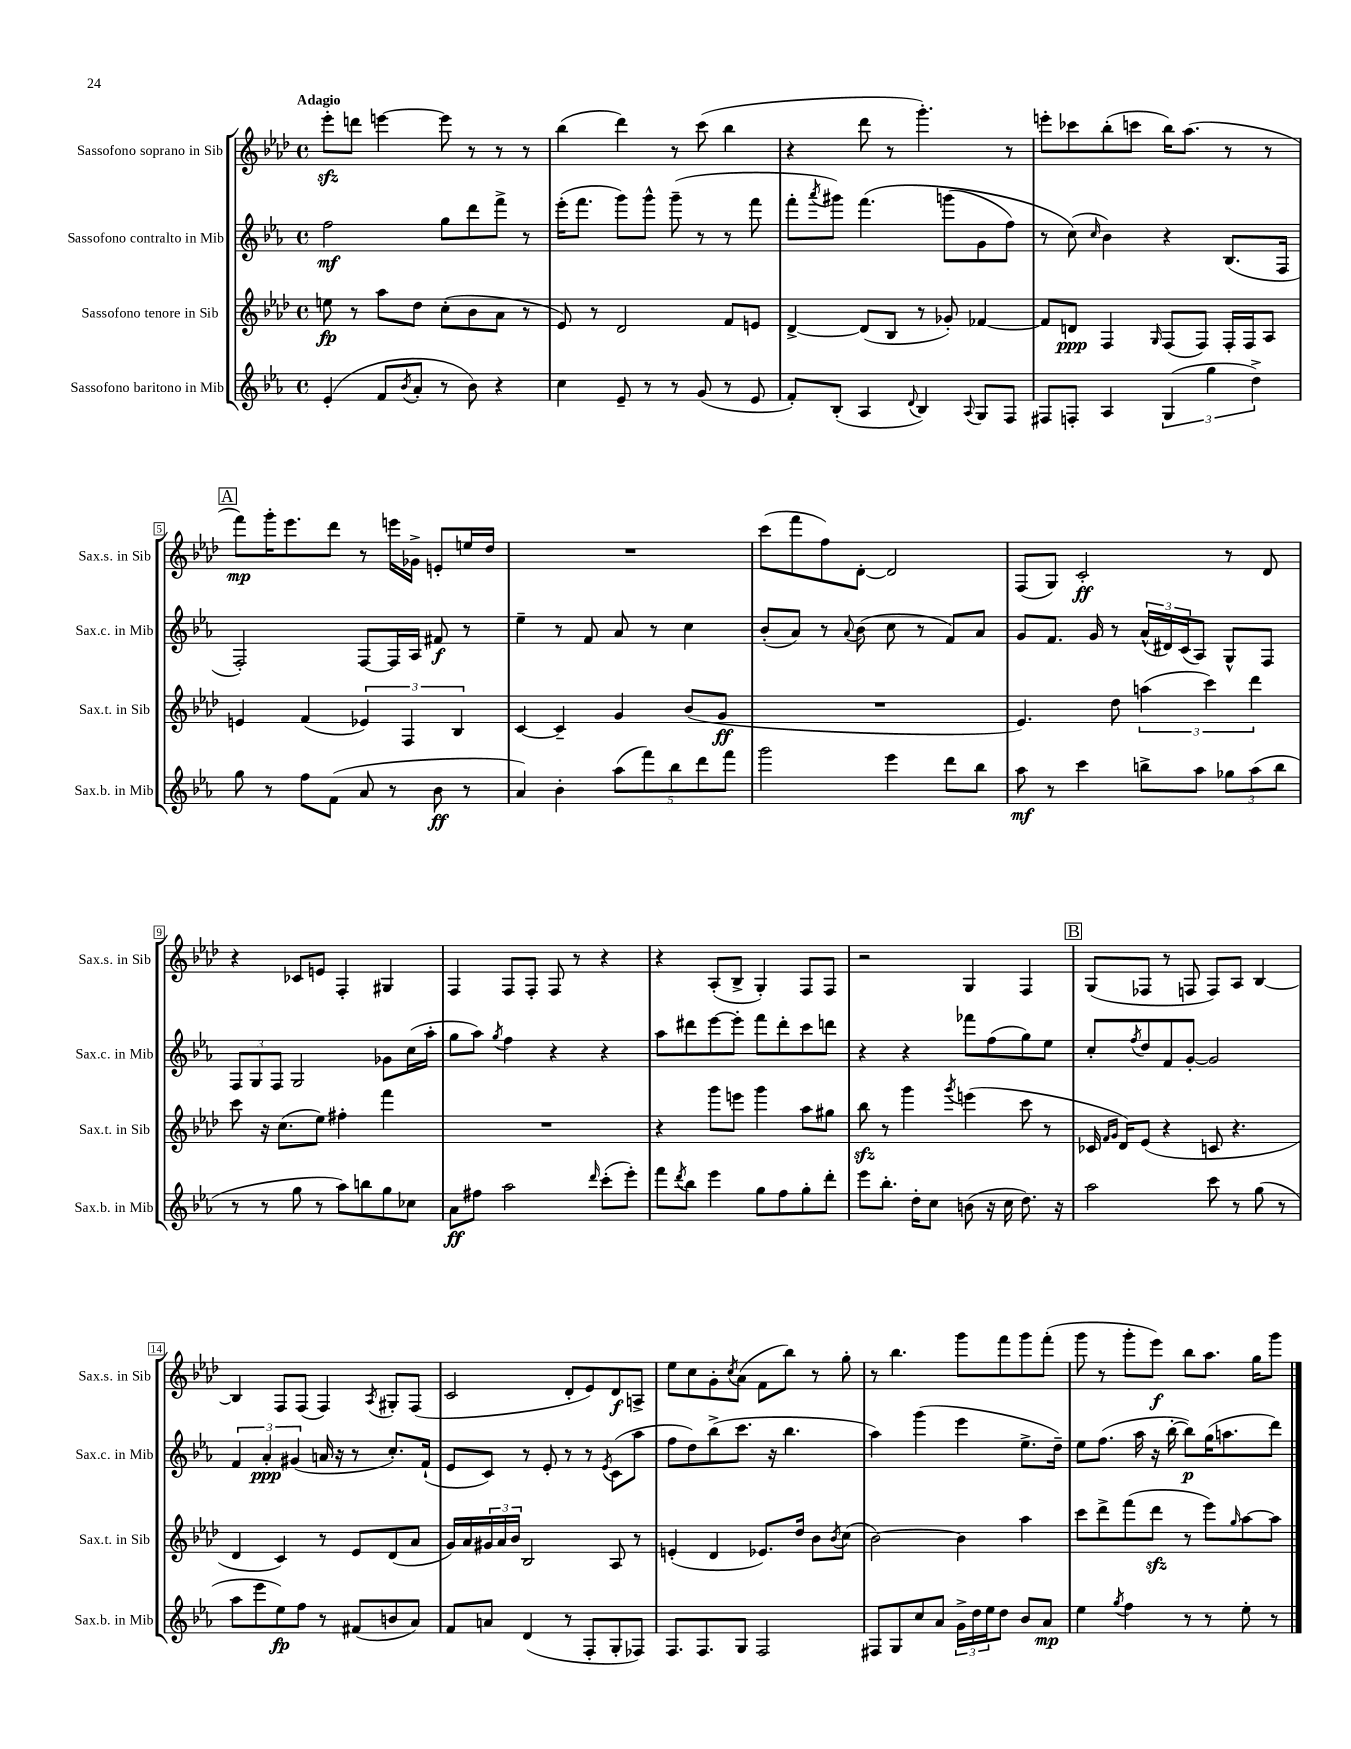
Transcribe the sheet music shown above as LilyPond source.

<<
\new StaffGroup <<
\new Staff = "s0" \with { instrumentName = "Sassofono soprano in Sib" shortInstrumentName = "Sax.s. in Sib" } {
    \clef treble \key aes \major \defaultTimeSignature \time 4/4 \tempo "Adagio"
    ees'''8-.\sfz d'''8 e'''4~ e'''8 r8 r8 r8 |
    bes''4( des'''4) r8 c'''8( bes''4 |
    r4 des'''8 r8 g'''4.-.) r8 |
    e'''8-. ces'''8 bes''8-.( c'''8 bes''16) aes''8.( r8 r8 |
    \mark \markup { \box "A" } f'''8\mp) g'''16-. ees'''8. des'''8 r8 e'''16 ges'16-> e'8-. e''16 des''16 |
    R1 |
    c'''8( f'''8 f''8) des'8~-. des'2 |
    f8( g8) c'2-.\ff r8 des'8 |
    r4 ces'8 e'8 f4-. gis4 |
    f4 f8 f8-. f8 r8 r4 |
    r4 aes8-.( bes8-> g4-.) f8 f8 |
    r2 g4 f4 |
    \mark \markup { \box "B" } g8( fes8 r8 f8 f8) aes8 bes4~ |
    bes4 f8 f8( f4) \acciaccatura { aes8 } gis8-. f8( |
    c'2 des'8-. ees'8) des'8\f a8-> |
    ees''8 c''8 g'8-. \acciaccatura { c''8 } aes'8( f'8 bes''8) r8 g''8-. |
    r8 bes''4. g'''8 f'''8 g'''8 f'''8-.( |
    g'''8 r8 g'''8-. ees'''8\f) bes''8 aes''8. g''16 g'''8 \bar "|." |
}
\new Staff = "s1" \with { instrumentName = "Sassofono contralto in Mib" shortInstrumentName = "Sax.c. in Mib" } {
    \clef treble \key ees \major \defaultTimeSignature \time 4/4
    f''2\mf g''8 d'''8 f'''8-> r8 |
    ees'''16-.( f'''8. g'''8) g'''8-^ g'''8--( r8 r8 f'''8 |
    f'''8-. \acciaccatura { aes'''8 } gis'''8) f'''4.\( g'''8( g'8 f''8) |
    r8 c''8(\) \grace { c''16 } bes'4) r4 bes8.( f16 |
    \mark \markup { \box "A" } f2-.) f8~ f16 aes16 fis'8\f r8 |
    ees''4-- r8 f'8 aes'8 r8 c''4 |
    bes'8-.( aes'8) r8 \appoggiatura { aes'8 } bes'8( c''8 r8 f'8) aes'8 |
    g'8 f'8. g'16 r8 \tuplet 3/2 { aes'16-^( dis'16) c'16( } aes8) g8-^ f8 |
    \tuplet 3/2 { f8 g8 f8 } g2 ges'8 c''16( aes''16-. |
    g''8 aes''8) \acciaccatura { g''8 } f''4 r4 r4 |
    aes''8 dis'''8 ees'''8~ ees'''8-. f'''8 dis'''8-. c'''8 d'''8 |
    r4 r4 fes'''8 f''8( g''8) ees''8 |
    \mark \markup { \box "B" } c''8-. \acciaccatura { f''8 } d''8 f'8 g'8~-. g'2 |
    \tuplet 3/2 { f'4 aes'4-.\ppp gis'4( } a'16 r16 r8 c''8.-.) f'16-!( |
    ees'8 c'8) r8 ees'8-. r8 r8 \acciaccatura { ees'8 } c'8( aes''8 |
    f''8 d''8) bes''8->( c'''8. r16 bes''4. |
    aes''4) g'''4( ees'''4 ees''8.-> d''16--) |
    ees''8 f''8.( aes''16 r16 bes''16~-. bes''8\p) g''16( a''8. d'''8) \bar "|." |
}
\new Staff = "s2" \with { instrumentName = "Sassofono tenore in Sib" shortInstrumentName = "Sax.t. in Sib" } {
    \clef treble \key aes \major \defaultTimeSignature \time 4/4
    e''8\fp r8 aes''8 des''8 c''8-.( bes'8 aes'8 r8 |
    ees'8) r8 des'2 f'8 e'8 |
    des'4~-> des'8( bes8 r8 ges'8-.) fes'4~ |
    fes'8 d'8\ppp f4 \grace { g16 } f8( f8) f16-. f16 aes8 |
    \mark \markup { \box "A" } e'4 f'4( \tuplet 3/2 { ees'4) f4 bes4 } |
    c'4~ c'4-- g'4 bes'8( g'8\ff |
    R1 |
    ees'4.) des''8 \tuplet 3/2 { a''4( c'''4) des'''4 } |
    c'''8 r16 c''8.( ees''8) fis''4-. f'''4 |
    R1 |
    r4 g'''8 e'''8 g'''4 aes''8 gis''8 |
    bes''8\sfz r8 g'''4 \acciaccatura { g'''8 } e'''4( c'''8 r8 |
    \mark \markup { \box "B" } ces'16 \grace { f'16 g'16 } des'16) ees'8( r4 c'8 r4. |
    des'4 c'4) r8 ees'8 des'8( aes'8 |
    g'16) aes'16 \tuplet 3/2 { gis'16 aes'16 bes'16 } bes2 aes8 r8 |
    e'4-.( des'4 ees'8.) des''16 bes'8 \acciaccatura { bes'8 } c''8( |
    bes'2~) bes'4 aes''4 |
    c'''8 des'''8-> f'''8( des'''8\sfz r8 ees'''8) \grace { g''16 } aes''8~ aes''8 \bar "|." |
}
\new Staff = "s3" \with { instrumentName = "Sassofono baritono in Mib" shortInstrumentName = "Sax.b. in Mib" } {
    \clef treble \key ees \major \defaultTimeSignature \time 4/4
    ees'4-.( f'8 \acciaccatura { bes'8 } aes'8-. r8 bes'8) r4 |
    c''4 ees'8-- r8 r8 g'8( r8 ees'8 |
    f'8-.) bes8-.( aes4 \appoggiatura { d'8 } bes4) \appoggiatura { aes8 } g8 f8 |
    fis8 f8-. aes4 \tuplet 3/2 { g4( g''4 d''4->) } |
    \mark \markup { \box "A" } g''8 r8 f''8 f'8( aes'8 r8 bes'8\ff r8 |
    aes'4) bes'4-. \tuplet 5/4 { aes''8( f'''8) bes''8 d'''8 f'''8 } |
    g'''2 ees'''4 d'''8 bes''8 |
    aes''8\mf r8 c'''4 b''8-> aes''8 \tuplet 3/2 { ges''8 aes''8( b''8 } |
    r8 r8 g''8 r8 aes''8) b''8 g''8 ces''8 |
    aes'8\ff fis''8 aes''2 \grace { d'''16 } c'''8-.( ees'''8-.) |
    f'''8 \acciaccatura { d'''8 } bes''8 ees'''4 g''8 f''8 g''8-. d'''8-. |
    ees'''8 bes''8.-. d''16-. c''8 b'8( r16 c''16 d''8.) r16 |
    \mark \markup { \box "B" } aes''2 c'''8 r8 g''8( r8 |
    aes''8 ees'''8 ees''8\fp) f''8 r8 fis'8( b'8 aes'8) |
    f'8 a'8 d'4( r8 f8-. g8-. fes8) |
    f8. f8. g8 f2 |
    fis8 g8 c''8 aes'8 \tuplet 3/2 { g'16-> d''16 ees''16 } d''8 bes'8 aes'8\mp |
    ees''4 \acciaccatura { g''8 } f''4 r8 r8 ees''8-. r8 \bar "|." |
}
>>
>>
\layout { \context { \Score \override BarNumber.stencil = #(make-stencil-boxer 0.1 0.3 ly:text-interface::print) } }
